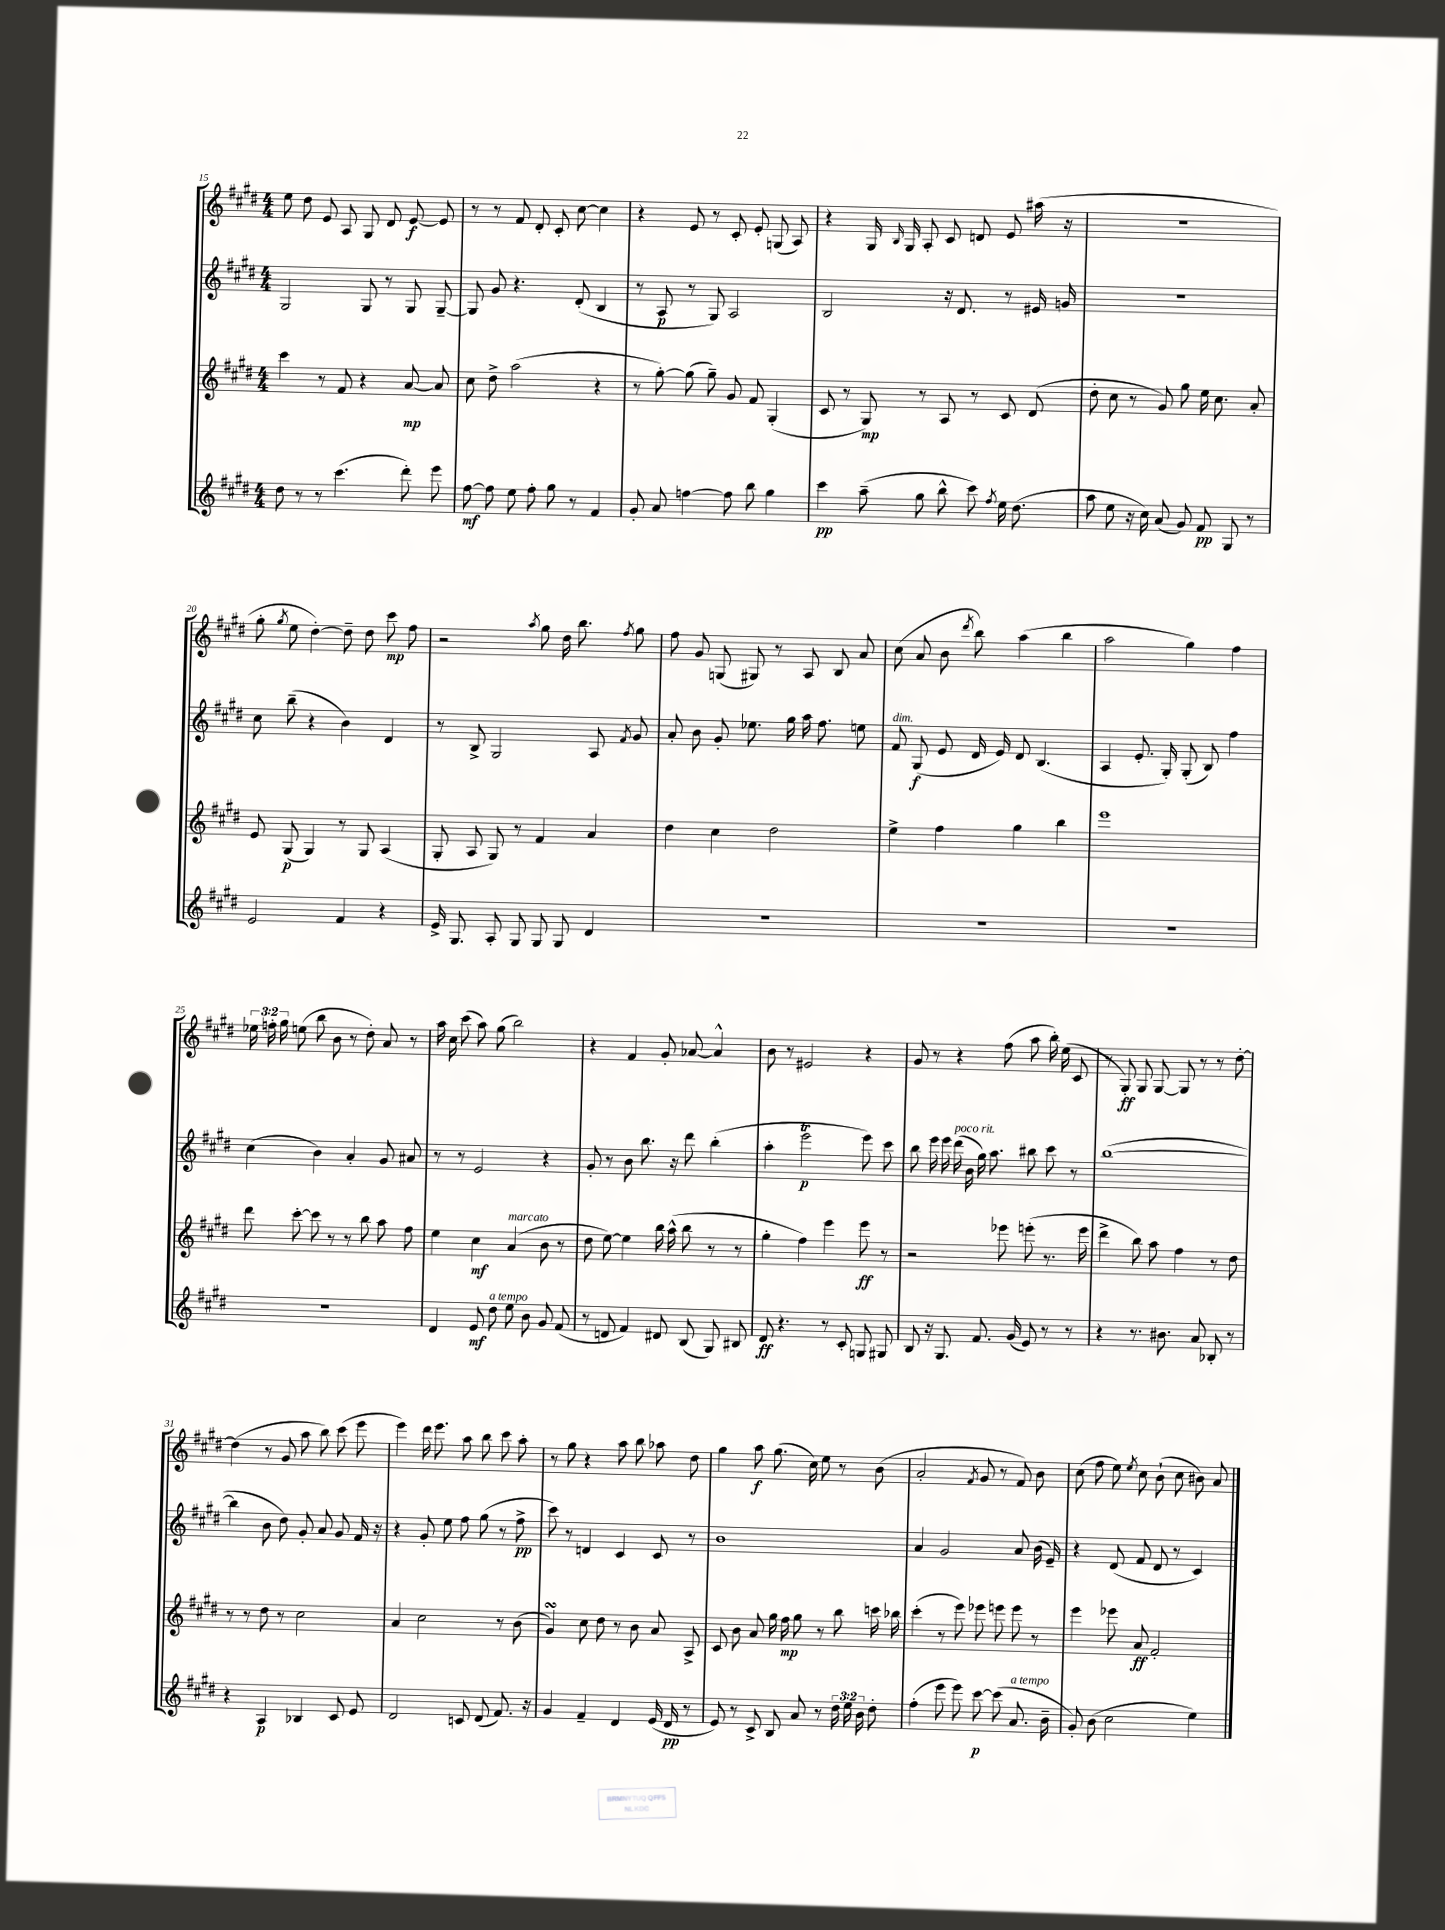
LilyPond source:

<<
\new StaffGroup <<
\new Staff = "s0" {
    \clef treble \key e \major \numericTimeSignature \time 4/4 \override Staff.TupletNumber.text = #tuplet-number::calc-fraction-text
    \autoBeamOff e''8 dis''8 e'8 a8 gis8 dis'8 e'8~\f e'8 |
    r8 r8 fis'8 dis'8-. cis'8-. cis''8~ cis''4 |
    r4 e'8 r8 cis'8-. e'8-. g8( a8) |
    r4 gis16 \grace { b16 } gis16 a8-. cis'8 d'8 e'8 ais''16( r16 |
    r1 |
    gis''8-. \acciaccatura { gis''8 } e''8 dis''4~-.) dis''8-- dis''8 cis'''8\mp fis''8 |
    r2 \acciaccatura { a''8 } gis''8 dis''16 b''8. \acciaccatura { fis''8 } gis''8 |
    fis''8 gis'8 g8( gis8) r8 a8 b8 a'8 |
    cis''8( a'8 b'8 \acciaccatura { dis'''8 } b''8) a''4( b''4 |
    a''2 gis''4) fis''4 |
    \tuplet 3/2 { ees''16 f''16-. gis''16 } e''8( b''8 b'8 r8 dis''8-.) a'8 r8 |
    a''16 cis''16 cis'''8( a''8) gis''8( b''2) |
    r4 fis'4 gis'8-. aes'8~ aes'4-^ |
    b'8 r8 eis'2 r4 |
    gis'8 r8 r4 fis''8( a''8 b''16-.) e''16( cis'8 |
    r8 gis8-.\ff) gis8 gis8~ gis8 r8 r8 dis''8~-. |
    dis''4( r8 gis'8 a''8 b''8) cis'''8( e'''8 |
    e'''4) dis'''16 e'''8. a''8 b''8 cis'''8 a''8-. |
    r8 gis''8 r4 a''8 b''8 aes''8 dis''8 |
    gis''4 a''8\f gis''8.( cis''16) e''8 r8 b'8( |
    a'2-. \acciaccatura { fis'8 } gis'8 r8 fis'8) b'8 |
    cis''8( fis''8 e''8) \acciaccatura { e''8 } cis''8 b'8-!( cis''8 bis'8) a'8 \bar "|." |
}
\new Staff = "s1" {
    \clef treble \key e \major \numericTimeSignature \time 4/4
    \autoBeamOff gis2 gis8 r8 gis8 gis8~-- |
    gis8 gis'8 r4. dis'8-.( b4 |
    r8 a8\p r8 gis8) a2 |
    b2 r16 dis'8. r8 eis'16 g'16 |
    r1 |
    cis''8 b''8--( r4 b'4) dis'4 |
    r8 b8-> gis2 a8 \acciaccatura { fis'8 } gis'8 |
    a'8-. b'8 gis'8-. ees''8. gis''16 a''16 fis''8. e''8 |
    fis'8^\markup { \italic "dim." } gis8\f( e'8 dis'16 e'16) dis'8 b4.( |
    a4 e'8.-. gis16-.) gis8-.( b8) fis''4 |
    cis''4( b'4) a'4-. gis'8 ais'8 |
    r8 r8 e'2 r4 |
    gis'8-. r8 b'8 b''8. r16 dis'''8 b''4-.( |
    a''4-. e'''2\trill\p e'''8) cis'''8 |
    b''8 e'''16 e'''16 dis'''16^\markup { \italic "poco rit." }( b'16 gis''16) a''8. bis''8 cis'''8 r8 |
    b''1~( |
    b''4 b'8 dis''8) gis'8-. a'8 gis'8 fis'16 r16 |
    r4 gis'8-. e''8 fis''8 gis''8( r8 fis''8->\pp |
    cis'''8) r8 d'4 cis'4 cis'8 r8 |
    b'1 |
    a'4 gis'2 a'8 b'16( e'16--) |
    r4 dis'8( fis'8 dis'8 r8 cis'4) \bar "|." |
}
\new Staff = "s2" {
    \clef treble \key e \major \numericTimeSignature \time 4/4
    \autoBeamOff cis'''4 r8 fis'8 r4 a'8~\mp a'8 |
    cis''8 dis''8-> a''2( r4 |
    r8 gis''8~-.) gis''8( gis''8--) gis'8 fis'8 gis4-.( |
    cis'8 r8 gis8\mp) r8 a8 r8 cis'8 dis'8( |
    dis''8-. cis''8 r8 gis'8) gis''8 e''16 cis''8. a'8-. |
    e'8 gis8\p( gis4) r8 gis8 a4( |
    gis8-. a8 gis8) r8 fis'4 a'4 |
    dis''4 cis''4 dis''2 |
    e''4-> fis''4 gis''4 b''4 |
    e'''1 |
    dis'''8 cis'''8~-. cis'''8 r8 r8 b''8 a''8 fis''8 |
    e''4 cis''4\mf a'4^\markup { \italic "marcato" }( b'8 r8 |
    dis''8 e''8~) e''4 b''16 a''16-^( b''8 r8 r8 |
    gis''4-. fis''4) e'''4 e'''8\ff r8 |
    r2 ees'''8 e'''8-.( r8. e'''16 |
    dis'''4-> b''8) a''8 fis''4 r8 dis''8 |
    r8 r8 dis''8 r8 cis''2 |
    a'4 cis''2 r8 b'8( |
    gis'4\turn) cis''8 dis''8 r8 b'8 a'8 a8-> |
    cis'8 b'8 a'8 gis''16 fis''16\mp gis''8 r8 b''8 c'''16 bes''16 |
    cis'''4-.( r8 e'''8) ees'''8 e'''8 e'''8 r8 |
    e'''4 ees'''8 a'8\ff fis'2-. \bar "|." |
}
\new Staff = "s3" {
    \clef treble \key e \major \numericTimeSignature \time 4/4 \override Staff.TupletNumber.text = #tuplet-number::calc-fraction-text
    \autoBeamOff dis''8 r8 r8 cis'''4.( dis'''8-.) e'''8 |
    fis''8~\mf fis''8 e''8 fis''8-. gis''8 r8 fis'4 |
    gis'8-. a'8 f''4~ f''8 b''8 gis''4 |
    cis'''4\pp a''8--( gis''8 b''8-^ cis'''8) \acciaccatura { fis''8 } e''16 dis''8.( |
    a''8 e''8 r16 cis''16) a'8( gis'8) fis'8\pp gis8 r8 |
    e'2 fis'4 r4 |
    e'16-> gis8. a8-. gis8 gis8 gis8 dis'4 |
    R1 |
    R1 |
    R1 |
    R1 |
    dis'4 e'8\mf dis''8^\markup { \italic "a tempo" } e''8 b'8 gis'8 fis'8( |
    r8 d'8 fis'4) dis'8 b8( gis8) bis8 |
    dis'8\ff r4. r8 cis'8-. g8 gis8 |
    b8 r16 gis8. fis'8. gis'16( e'8) r8 r8 |
    r4 r8. bis'8. a'8 bes8-. r8 |
    r4 a4\p bes4 cis'8 e'8 |
    dis'2 c'8 dis'8( fis'8.) r16 |
    gis'4 fis'4-- dis'4 e'16( dis'16\pp r8 |
    e'8) r8 cis'8-> b8 a'8 r8 \tuplet 3/2 { dis''16 e''16 b'16 } dis''8-. |
    fis''4-.( e'''8 e'''8) cis'''8~\p cis'''8( a'8.^\markup { \italic "a tempo" } b'16-- |
    gis'8-.) b'8( cis''2 e''4) \bar "|." |
}
>>
>>
\layout { \context { \Score currentBarNumber = #15 } }
